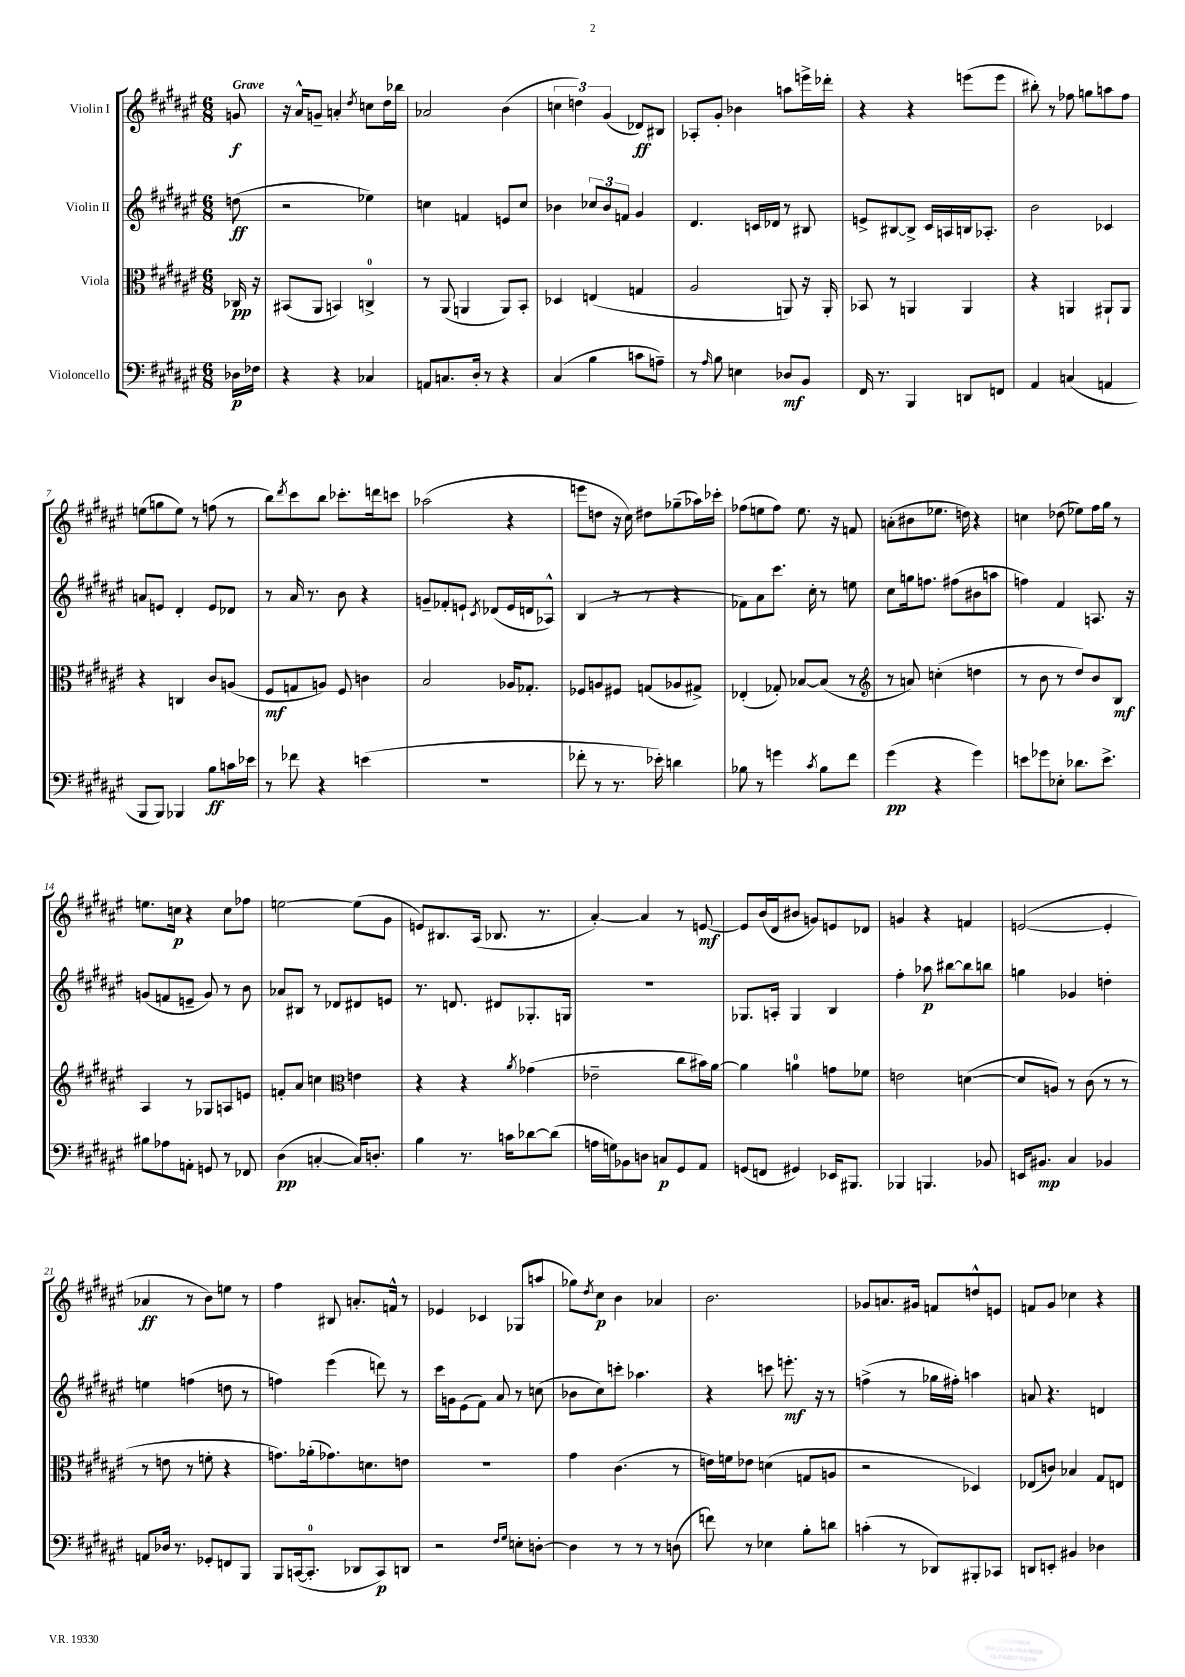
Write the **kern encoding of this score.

**kern	**dynam	**kern	**dynam	**kern	**dynam	**kern	**dynam
*part4	*part4	*part3	*part3	*part2	*part2	*part1	*part1
*staff4	*staff4	*staff3	*staff3	*staff2	*staff2	*staff1	*staff1
*I"Violoncello	*	*I"Viola	*	*I"Violin II	*	*I"Violin I	*
*clefF4	*	*clefC3	*	*clefG2	*	*clefG2	*
*k[f#c#g#d#a#e#]	*	*k[f#c#g#d#a#e#]	*	*k[f#c#g#d#a#e#]	*	*k[f#c#g#d#a#e#]	*
*M6/8	*	*M6/8	*	*M6/8	*	*M6/8	*
=	=	=	=	=	=	=	=
!	!	!	!	!	!	!LO:TX:a:B:t=Grave	!
16D-X\LL	p	16C-X/	pp	(8ddn\	ff	8gn/	f
16F-X\JJ	.	16r	.	.	.	.	.
=1	=1	=1	=1	=1	=1	=1	=1
4r	.	(8BB#X/L	.	2r	.	16r	.
.	.	.	.	.	.	16a#^^/KL	.
.	.	8AA#/J	.	.	.	8gn~/J	.
4r	.	4BBn/)	.	.	.	4an'/	.
.	.	.	.	.	.	8qdd#/	.
4C-X/	.	4Cn^/	.	4ee-X\)	.	8ccn\L	.
.	.	.	.	.	.	16dd#\L	.
.	.	.	.	.	.	16bb-X\JJ	.
=2	=2	=2	=2	=2	=2	=2	=2
8AAn/L	.	8r	.	4ccn\	.	2a-X/	.
8.Cn/	.	(8AA#/	.	.	.	.	.
.	.	4AAn/	.	4fn/	.	.	.
16D#'/Jk	.	.	.	.	.	.	.
8r	.	.	.	.	.	.	.
4r	.	8AA/L)	.	8en/L	.	(4b\	.
.	.	8BB'/J	.	8cc/J	.	.	.
=3	=3	=3	=3	=3	=3	=3	=3
(4C#/	.	4D-X/	.	4b-X\	.	6ccn\	.
.	.	.	.	.	.	6ddn\)	.
4B\	.	(4En/	.	12cc-X/L	.	.	.
.	.	.	.	12b-/	.	(6g#/	.
.	.	.	.	12fn/J	.	.	.
8cn\L	.	4Gn/	.	4g#/	.	8d-X/L)	ff
8An~\J)	.	.	.	.	.	8B#X/J	.
=4	=4	=4	=4	=4	=4	=4	=4
8r	.	2A#/	.	4.d#/	.	8A-X'/L	.
16qqA#/	.	.	.	.	.	.	.
8B\	.	.	.	.	.	8g#'/J	.
4En\	.	.	.	.	.	4b-X\	.
.	.	.	.	16cn/LL	.	.	.
.	.	.	.	16d-X/JJ	.	.	.
8D-X/L	mf	8AAn/)	.	8r	.	8aan\L	.
8BB/J	.	16r	.	8B#X/	.	16eeen^\L	.
.	.	16AA'/	.	.	.	16ddd-X'\JJ	.
=5	=5	=5	=5	=5	=5	=5	=5
16FF#/	.	8BB-X/	.	8en^/L	.	4r	.
8.r	.	.	.	.	.	.	.
.	.	8r	.	[8B#X/	.	.	.
4BBB/	.	4AAn/	.	8B#^/J]	.	4r	.
.	.	.	.	16c#/LL	.	.	.
.	.	.	.	16An/	.	.	.
8DDn/L	.	4AA/	.	16Bn/J	.	(8eeen\L	.
.	.	.	.	8.A-X'/J	.	.	.
8FFn/J	.	.	.	.	.	8eee\J	.
=6	=6	=6	=6	=6	=6	=6	=6
4AA#/	.	4r	.	2b\	.	8bb#X'\)	.
.	.	.	.	.	.	8r	.
(4Cn/	.	4AAn/	.	.	.	8ff-X\	.
.	.	.	.	.	.	8ggn\L	.
4AAn/	.	8AA#X`/L	.	4c-X/	.	8aan\	.
.	.	8AA#/J	.	.	.	8ff-\J	.
!!LO:LB:g=z
=7	=7	=7	=7	=7	=7	=7	=7
8BBB/L	.	4r	.	8an/L	.	(8een\L	.
8BBB/J)	.	.	.	8en/J	.	8ggn\	.
4BBB-X/	.	4Cn/	.	4d#'/	.	8ee\J)	.
.	.	.	.	.	.	8r	.
8B\L	ff	8c#/L	.	8e/L	.	(8ffn\	.
16cn\L	.	(8An/J	.	8d-X/J	.	8r	.
16e-X\JJ	.	.	.	.	.	.	.
=8	=8	=8	=8	=8	=8	=8	=8
8r	.	8F#/L	mf	8r	.	8bb\L)	.
.	.	.	.	.	.	8qddd#/	.
8f-X\	.	8Gn/	.	16a#/	.	8ccc#\	.
.	.	.	.	8.r	.	.	.
4r	.	8An/J)	.	.	.	8bb\J	.
.	.	8F#/	.	8b\	.	8.ccc-X'\L	.
(4en\	.	4cn\	.	4r	.	.	.
.	.	.	.	.	.	16dddn\k	.
.	.	.	.	.	.	8cccn\J	.
=9	=9	=9	=9	=9	=9	=9	=9
2.r	.	2B/	.	8gn~/L	.	(2aa-X\	.
.	.	.	.	8f-X'/	.	.	.
.	.	.	.	8en`/J	.	.	.
.	.	.	.	8qc#/	.	.	.
.	.	.	.	(8d-X/L	.	.	.
.	.	16A-X/KL	.	16e/L	.	4r	.
.	.	8.G-X'/J	.	16dn/J	.	.	.
.	.	.	.	8A-X^^/J)	.	.	.
=10	=10	=10	=10	=10	=10	=10	=10
8f-X'\	.	8F-X/L	.	(4B/	.	8eeen\L	.
8r	.	8An/	.	.	.	8ddn\J	.
8.r	.	8F#X/J	.	8r	.	16r	.
.	.	.	.	.	.	16cc#\)	.
.	.	(8Gn/L	.	8r	.	8dd#X\L	.
16e-X'\)	.	.	.	.	.	.	.
4dn\	.	8A-X/	.	4r	.	(8gg-X~\	.
.	.	8G#X^/J)	.	.	.	16aa-X\L)	.
.	.	.	.	.	.	16ccc-X'\JJ	.
=11	=11	=11	=11	=11	=11	=11	=11
8B-X\	.	(4E-X'/	.	8f-X\L)	.	(8ff-X\L	.
8r	.	.	.	8a#\	.	8een\	.
4gn\	.	8G-X'/)	.	8.ccc#\J	.	8ff-\J)	.
.	.	[8B-X/L	.	.	.	8.ee\	.
.	.	.	.	16cc#'\	.	.	.
8qc#/	.	.	.	.	.	.	.
8B-\L	.	(8B-/J]	.	8r	.	.	.
.	.	.	.	.	.	16r	.
8f#\J	.	8r	.	8een\	.	8fn/	.
=12	=12	=12	=12	=12	=12	=12	=12
*	*	*clefG2	*	*	*	*	*
(4g#\	pp	8r	.	8cc#\L	.	(8an'\L	.
.	.	8an/)	.	16ggn\k	.	8b#X\	.
.	.	.	.	8.ffn\J	.	.	.
4r	.	(4ccn'\	.	.	.	8.ee-X\J	.
.	.	.	.	(8ff#X\L	.	.	.
.	.	.	.	.	.	16ddn\)	.
4g#\)	.	4ddn\	.	8b#X\	.	4r	.
.	.	.	.	8aan\J	.	.	.
=13	=13	=13	=13	=13	=13	=13	=13
8en\L	.	8r	.	4ffn\)	.	4ccn\	.
8g-X\	.	8b\	.	.	.	.	.
8E-X'\J	.	8r	.	4f#/	.	(8dd-X\	.
8.d-X\L	.	8dd#/L)	.	.	.	8ee-X\L)	.
.	.	8b/	.	8.An/	.	16ff#\L	.
8.e^\J	.	.	.	.	.	16gg#\JJ	.
.	.	8B/J	mf	.	.	8r	.
.	.	.	.	16r	.	.	.
!!LO:LB:g=z
=14	=14	=14	=14	=14	=14	=14	=14
8B#X\L	.	4A#/	.	(8gn/L	.	8.een\L	.
8A-X\	.	.	.	8fn/	.	.	.
.	.	.	.	.	.	16ccn\Jk	p
8AAn'\J	.	8r	.	8en~/J	.	4r	.
8GGn/	.	8G-X/L	.	8g/)	.	.	.
8r	.	8An/	.	8r	.	8cc\L	.
8FF-X/	.	8en/J	.	8b\	.	8ff-X\J	.
=15	=15	=15	=15	=15	=15	=15	=15
(4D#\	pp	8fn'/L	.	8a-X/L	.	[2een\	.
.	.	8a#/J	.	8B#X/J	.	.	.
[4Cn'/	.	4ccn\	.	8r	.	.	.
.	.	.	.	8d-X/L	.	.	.
*	*	*clefC3	*	*	*	*	*
16C/KL])	.	4en\	.	8d#X/	.	(8ee\L]	.
8.Dn'/J	.	.	.	.	.	.	.
.	.	.	.	8en/J	.	8g#\J	.
=16	=16	=16	=16	=16	=16	=16	=16
4B\	.	4r	.	8.r	.	8en/L)	.
.	.	.	.	.	.	8.B#X/	.
.	.	.	.	8.dn/	.	.	.
8.r	.	4r	.	.	.	.	.
.	.	.	.	.	.	(16A#/Jk	.
.	.	.	.	8d#X/L	.	8.B-X/	.
16cn\KL	.	.	.	.	.	.	.
.	.	8qa#/	.	.	.	.	.
[8d-X\	.	(4g-X\	.	8.G-X'/	.	.	.
.	.	.	.	.	.	8.r	.
(8d-\J]	.	.	.	.	.	.	.
.	.	.	.	16Gn/Jk	.	.	.
=17	=17	=17	=17	=17	=17	=17	=17
16An\LL	.	2e-X~\	.	2.r	.	[4a#'/)	.
16Gn\J)	.	.	.	.	.	.	.
8BB-X\	.	.	.	.	.	.	.
8Dn\J	.	.	.	.	.	4a#/]	.
8Cn/L	p	.	.	.	.	.	.
8GG#/	.	8cc#\L	.	.	.	8r	.
8AA#/J	.	16b#X\L)	.	.	.	[8en/	mf
.	.	[16a#\JJ	.	.	.	.	.
=18	=18	=18	=18	=18	=18	=18	=18
(8GGn/L	.	4a#\]	.	8.G-X/L	.	8e/L]	.
8FFn/J	.	.	.	.	.	(16b/L	.
.	.	.	.	16An'/Jk	.	16d#/J	.
4GG#X/)	.	4an\	.	4G-/	.	8b#X/J	.
.	.	.	.	.	.	8gn/L)	.
16EE-X/KL	.	8gn\L	.	4B/	.	8en/	.
8.BBB#X/J	.	.	.	.	.	.	.
.	.	8f-X\J	.	.	.	8d-X/J	.
=19	=19	=19	=19	=19	=19	=19	=19
4BBB-X/	.	2en\	.	4ff#'\	.	4gn/	.
4.BBBn/	.	.	.	8aa-X\	p	4r	.
.	.	.	.	[8bb#X\L	.	.	.
.	.	([4dn\	.	8bb#\]	.	4fn/	.
8BB-X/	.	.	.	8bbn\J	.	.	.
=20	=20	=20	=20	=20	=20	=20	=20
16EEn/KL	.	8d/L]	.	4ggn\	.	([2en/	.
8.BB#X/J	mp	.	.	.	.	.	.
.	.	8An/J)	.	.	.	.	.
4C#/	.	8r	.	4g-X/	.	.	.
.	.	(8c#\	.	.	.	.	.
4BB-X/	.	8r	.	4ddn'\	.	4e'/]	.
.	.	8r	.	.	.	.	.
!!LO:LB:g=z
=21	=21	=21	=21	=21	=21	=21	=21
8AAn/L	.	8r	.	4een\	.	4a-X/	ff
16D-X/Jk	.	8en\	.	.	.	.	.
8.r	.	.	.	.	.	.	.
.	.	8r	.	(4ffn\	.	8r	.
8GG-X'/L	.	8fn'\	.	.	.	8b\L)	.
8FFn/	.	4r	.	8ddn\	.	8een\J	.
8BBB/J	.	.	.	8r	.	8r	.
=22	=22	=22	=22	=22	=22	=22	=22
8BBB/L	.	8.gn\L)	.	4ffn\)	.	4ff#\	.
([16CCn/k	.	.	.	.	.	.	.
8.CC'/J]	.	(16a-X'\k	.	.	.	.	.
.	.	8.g-X\)	.	(4eee#\	.	8B#X/	.
8DD-X/L	.	.	.	.	.	8.an'/L	.
.	.	8.dn\	.	.	.	.	.
8CC/)	p	.	.	8dddn\)	.	.	.
.	.	.	.	.	.	16fn^^/Jk	.
8DDn/J	.	8en\J	.	8r	.	8r	.
=23	=23	=23	=23	=23	=23	=23	=23
2r	.	2.r	.	16ccc#\LL	.	4e-X/	.
.	.	.	.	16gn\J	.	.	.
.	.	.	.	(8e#\	.	.	.
.	.	.	.	8f#\J)	.	4c-X/	.
.	.	.	.	8a#/	.	.	.
16qqF#/LL	.	.	.	.	.	.	.
16qqG#/JJ	.	.	.	.	.	.	.
8En'\L	.	.	.	8r	.	(8G-X/L	.
[8Dn'\J	.	.	.	(8ccn\	.	8aan/J	.
=24	=24	=24	=24	=24	=24	=24	=24
4D\]	.	4g#\	.	8b-X\L	.	8gg-X\L)	.
.	.	.	.	.	.	8qdd#/	.
.	.	.	.	8cc#\)	.	8cc#\J	p
8r	.	(4.c#\	.	8cccn'\J	.	4b\	.
8r	.	.	.	4.aa-X\	.	.	.
8r	.	.	.	.	.	4a-X/	.
(8Dn\	.	8r	.	.	.	.	.
=25	=25	=25	=25	=25	=25	=25	=25
8fn\)	.	16en\LL)	.	4r	.	2.b\	.
.	.	16fn\J	.	.	.	.	.
8r	.	8e-X\J	.	.	.	.	.
4E-X\	.	(4dn\	.	8cccn\	.	.	.
.	.	.	.	8.eeen'\	mf	.	.
8B'\L	.	8Gn/L	.	.	.	.	.
.	.	.	.	16r	.	.	.
8dn\J	.	8An/J	.	8r	.	.	.
=26	=26	=26	=26	=26	=26	=26	=26
(4cn'\	.	2r	.	(4ffn^\	.	8g-X/L	.
.	.	.	.	.	.	8.an/	.
8r	.	.	.	8r	.	.	.
.	.	.	.	.	.	16g#X/Jk	.
8DD-X/L)	.	.	.	16gg-X\LL	.	8fn/L	.
.	.	.	.	16ff#X'\JJ)	.	.	.
8BBB#X'/	.	4D-X/)	.	4aan\	.	8ddn^^/	.
8CC-X/J	.	.	.	.	.	8en/J	.
=27	=27	=27	=27	=27	=27	=27	=27
8DDn/L	.	(8E-X/L	.	8an/	.	8fn/L	.
8EEn'/J	.	8cn/J)	.	4.r	.	8g#/J	.
4BB#X/	.	4B-X/	.	.	.	4cc-X\	.
4D-X\	.	8G#/L	.	4dn/	.	4r	.
.	.	8En/J	.	.	.	.	.
==	==	==	==	==	==	==	==
*-	*-	*-	*-	*-	*-	*-	*-
